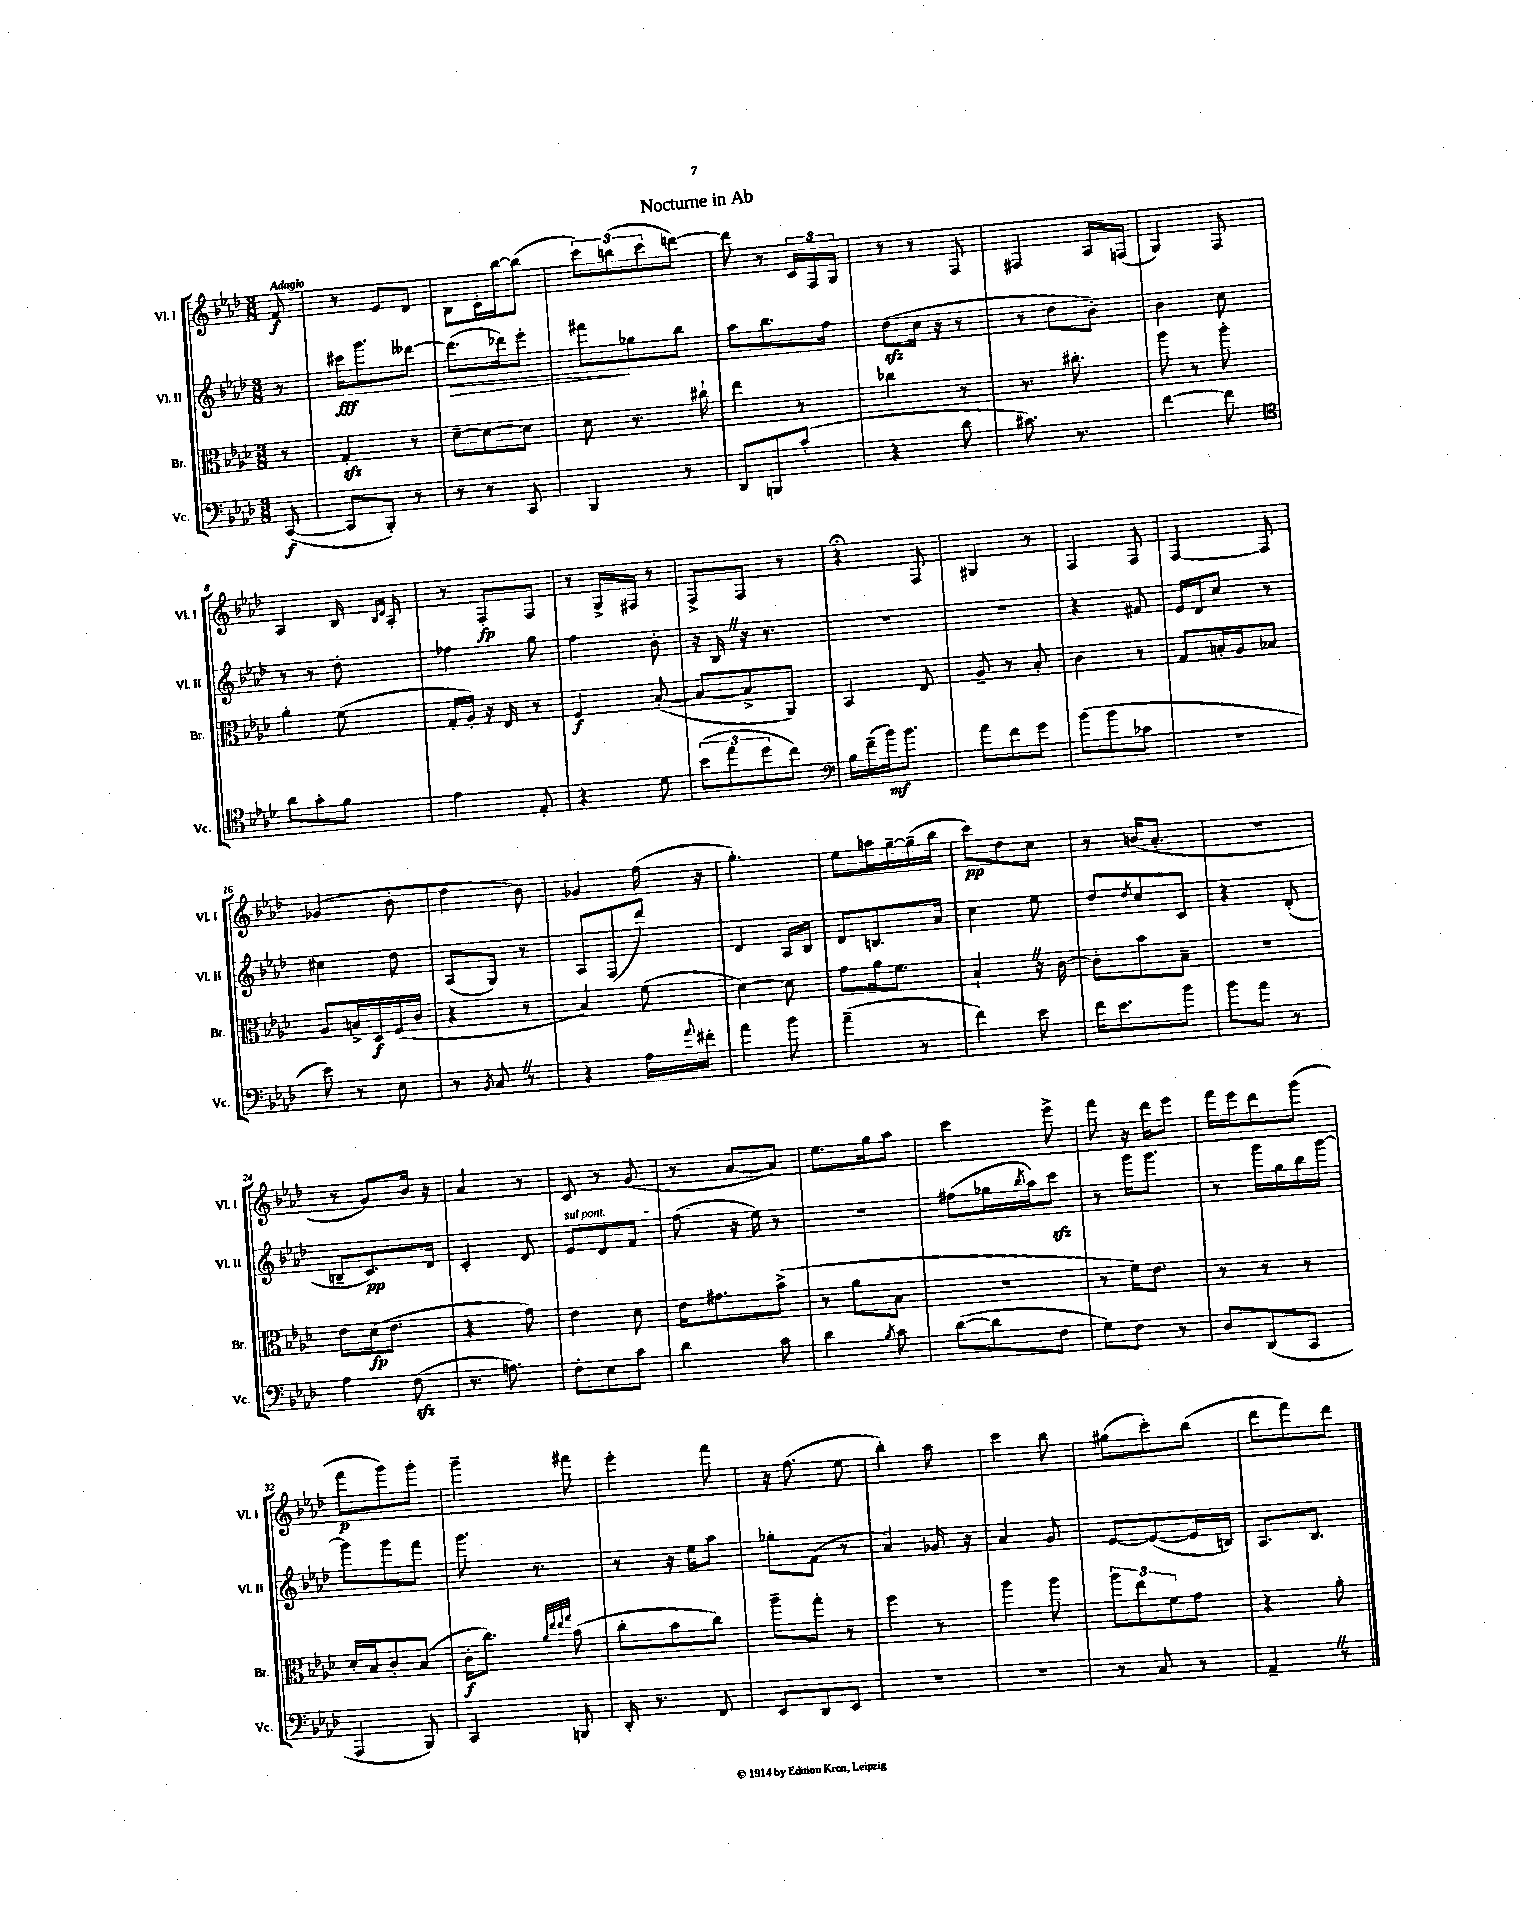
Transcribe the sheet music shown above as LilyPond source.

\header { title = "Nocturne in Ab" }
<<
\new StaffGroup <<
\new Staff = "s0" \with { instrumentName = "Vl. I" shortInstrumentName = "Vl. I" } {
    \clef treble \key aes \major \numericTimeSignature \time 3/8 \partial 8 \tempo "Adagio"
    f'8\f |
    r8 ees'8 des'8 |
    bes8 c'16-. bes''16~ bes''8( |
    \tuplet 3/2 { c'''8) b''8( c'''8 } d'''8~) |
    d'''8 r8 \tuplet 3/2 { c'16 f16 g16 } |
    r8 r8 f8 |
    fis4 aes16 f16( |
    g4) f8 |
    aes4 bes16 \grace { bes16 des'16 } aes16-. |
    r8 f8-.\fp f8 |
    r8 g16-> fis16 r8 |
    f8-> f8 r8 |
    r4\fermata f8 |
    gis4 r8 |
    f4 f8 |
    f4~ f8 |
    ges'4( bes'8-. |
    des''4 bes'8) |
    ges'4 f''16( r16 |
    g''4.-.) |
    ees''8 a''16 g''16~-- g''16--( bes''16 |
    c'''8\pp) des''8 c''8 |
    r8 b'16( aes'8.-. |
    R4. |
    r8 g'8) bes'16 r16 |
    aes'4 r8 |
    c'8 r8 g'8( |
    r8 aes'8~ aes'8) |
    ees''8. g''16 aes''8 |
    c'''4 ees'''8-> |
    f'''8 r16 des'''16 ees'''8 |
    f'''16 ees'''16 des'''8 g'''8( |
    f'''8\p g'''8) g'''8-. |
    g'''4-- fis'''8 |
    ees'''4-. f'''8 |
    r16 f''8.( ees''8 |
    bes''4-.) aes''8 |
    c'''4 bes''8 |
    gis''8( c'''8-.) bes''8( |
    des'''8 f'''8) des'''8 \bar "|." |
}
\new Staff = "s1" \with { instrumentName = "Vl. II" shortInstrumentName = "Vl. II" } {
    \clef treble \key aes \major \numericTimeSignature \time 3/8 \partial 8
    r8 |
    cis'''16\fff g'''8. deses'''8~ |
    deses'''8.\>( des'''16) ees'''8-. |
    fis'''8\! ges''8 bes''8 |
    aes''8 bes''8. f''16 |
    des''8\sfz( c''16 r16 r8 |
    r8 des''8 bes'8-.) |
    bes'4 c''8 |
    r8 r8 des''8-. |
    fes''4 g''8 |
    f''4 bes'8-. |
    r16 bes16 \once \override BreathingSign.text = \markup { \musicglyph "scripts.caesura.straight" } \breathe r16 r8. |
    R4. |
    R4. |
    r4 fis'8 |
    ees'16 des'16 c''8 r8 |
    cis''4 des''8 |
    aes8( g8) r8 |
    aes8 f8( des'''8) |
    des'4 aes16 bes16 |
    des'8 b8. aes'16 |
    c''4 ees''8 |
    des''8 \acciaccatura { des''8 } c''8 c'8 |
    r4 des'8-.( |
    b8-- c'8.\pp) des'16 |
    c'4-. des'8 |
    \once \override TextSpanner.bound-details.left.text = \markup { \italic "sul pont." } ees'8\startTextSpan des'8 f'8 |
    f''8\stopTextSpan( r16 ees''16) r8 |
    R4. |
    fis''8( ges''16 \acciaccatura { bes''8 } aes''16) c'''8\sfz |
    r8 g'''16 g'''8. |
    r8 g'''16 g''16 bes''16 g'''16~ |
    g'''8 g'''8 f'''8 |
    g'''8. r8. |
    r8 r16 ees''16 aes''8 |
    ges''8-. f'8( r8 |
    aes'4) ges'16 r16 |
    aes'4 g'8 |
    ees'8~ ees'8~( ees'16 b16) |
    aes8. bes8. \bar "|." |
}
\new Staff = "s2" \with { instrumentName = "Br." shortInstrumentName = "Br." } {
    \clef alto \key aes \major \numericTimeSignature \time 3/8 \partial 8
    r8 |
    g4-.\sfz r8 |
    des'8~-- des'8~ des'8 |
    des'8 r8. cis''16-! |
    ees''4 r8 |
    ces''4 r8 |
    r8. cis''8.-. |
    aes''8 r8 aes''8-. |
    aes'4-. f'8( |
    g16-. aes16-.) r16 ees16 r8 |
    f4\f bes8~-.( |
    bes8~ bes8-> aes,8) |
    bes,4 ees8 |
    aes8-- r8 bes8-. |
    c'4 r8 |
    g8 b16-. aes16 bes8 |
    aes8 b16-> des16\f f16( c'16 |
    r4 r8 |
    bes4) f'8( |
    des'4~) des'8 |
    g'8 aes'16 f'8. |
    bes4-! \once \override BreathingSign.text = \markup { \musicglyph "scripts.caesura.straight" } \breathe r16 c'16~ |
    c'8-. bes'8 bes8-- |
    R4. |
    ees'8 des'16\fp( ees'8. |
    r4 g'8) |
    ees'4 des'8 |
    ees'16 gis'8. bes'8->( |
    r8 aes'8 bes8 |
    R4. |
    r8 f'16) ees'8. |
    r8 r8 r8 |
    des'16-. bes16 c'8-. bes8( |
    c'16-.\f c''8.) \grace { aes'32 ees''32 ees''32 g''32 } bes'8( |
    c''8-. bes'8 c''8) |
    aes''8-- g''8-. r8 |
    f''4 r8 |
    aes''4 aes''8 |
    \tuplet 3/2 { aes''8 ees''8 f'8 } g'8 |
    r4 aes'8-. \bar "|." |
}
\new Staff = "s3" \with { instrumentName = "Vc." shortInstrumentName = "Vc." } {
    \clef bass \key aes \major \numericTimeSignature \time 3/8 \partial 8
    c,8~\f( |
    c,8 bes,,8-.) r8 |
    r8 r8 c,8 |
    bes,,4 r8 |
    des,8 b,,8 c'8-.( |
    r4 des'8 |
    cis'8.) r8. |
    f'4~ f'8 |
    \clef tenor aes'8 g'8-. f'8 |
    ees'4 ees8-. |
    r4 des'8 |
    \tuplet 3/2 { bes'8( ees''8 des''8 } c''8) |
    \clef bass bes16 f'16--( bes'16\mf) bes'8. |
    aes'8 f'8 g'8 |
    bes'8( bes'8 ces'8 |
    r4. |
    ees'8) r8 ees8 |
    r8 \acciaccatura { bes,8 } c8 \once \override BreathingSign.text = \markup { \musicglyph "scripts.caesura.straight" } \breathe r8 |
    r4 aes16 \appoggiatura { aes'8 } fis'16-. |
    aes'4 bes'8 |
    aes'4--( r8 |
    f'4) ees'8 |
    f'16 ees'8. bes'8 |
    bes'8 aes'8 r8 |
    aes4 f8\sfz( |
    r8. a8.) |
    f8-. ees8 c'8 |
    des'4 c'8 |
    des'4 \acciaccatura { bes8 } c'8 |
    des'8~( des'8 f8 |
    g8) f8 r8 |
    des8 des,8( c,8 |
    aes,,4 bes,,8) |
    c,4 b,,8 |
    des,16-. r8. f,8 |
    ees,8 des,8 ees,8 |
    R4. |
    R4. |
    r8 c8 r8 |
    aes,4-- \once \override BreathingSign.text = \markup { \musicglyph "scripts.caesura.straight" } \breathe r8 \bar "|." |
}
>>
>>
